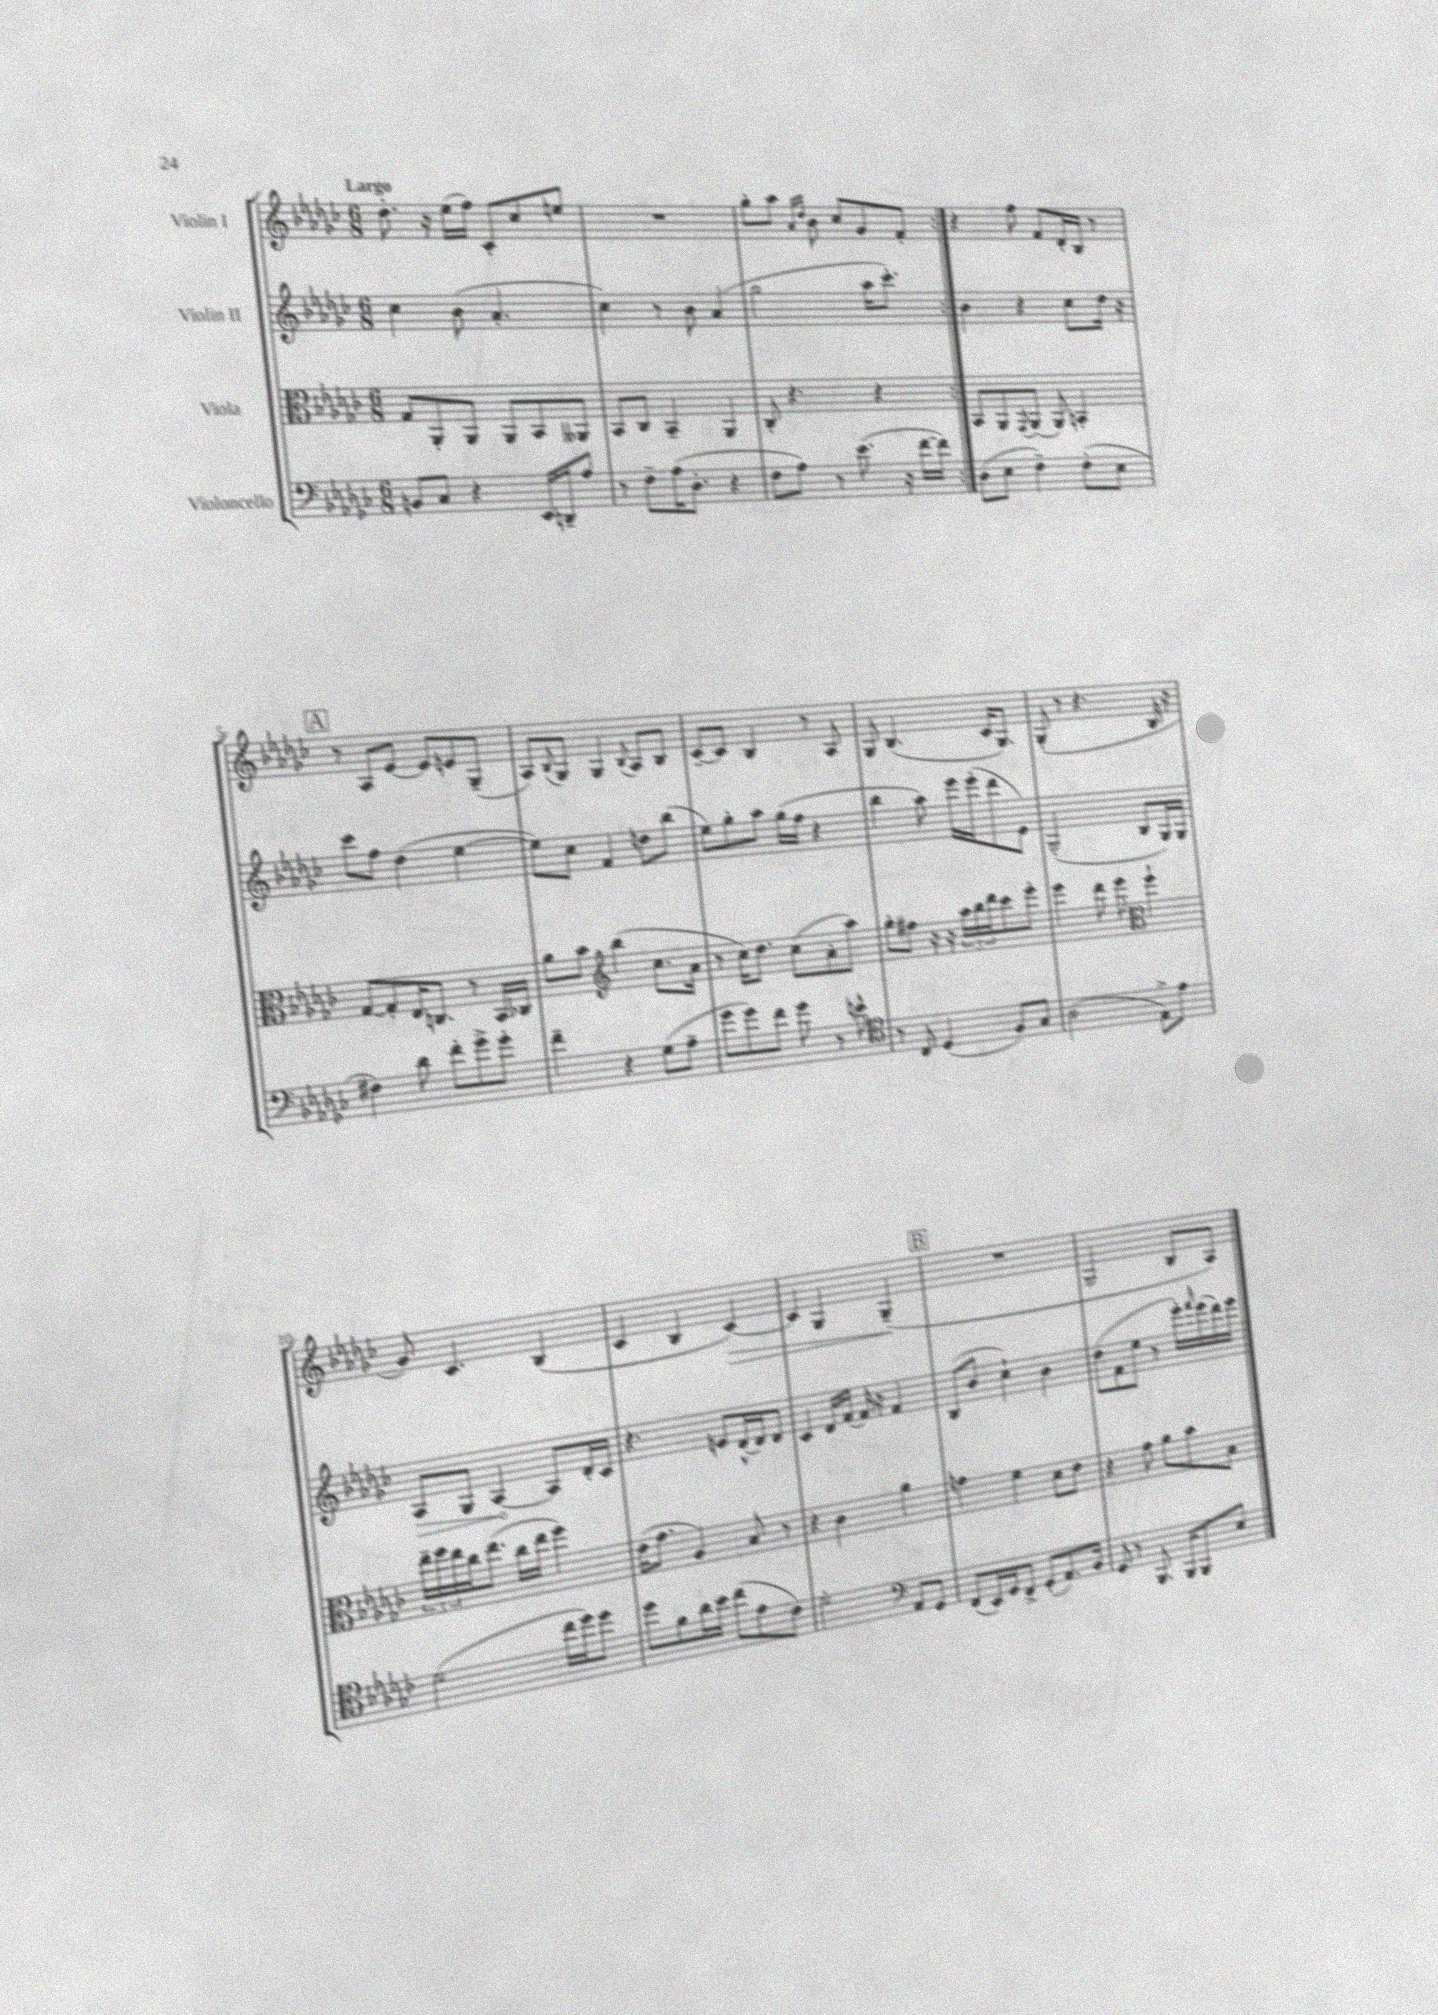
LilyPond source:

<<
\new StaffGroup <<
\new Staff = "s0" \with { instrumentName = "Violin I" } {
    \clef treble \key ges \major \numericTimeSignature \time 6/8 \tempo "Largo"
    \repeat volta 2 { des''8.-. r16 ees''16( f''16) ces'8-. ces''8 e''8 |
    R2. |
    ges''8-. aes''8 \grace { aes'16 des''16 } bes'8 ces''8 ges'8 f'8-. | }
    r4 f''8 f'8 des'16-. bes16 r8 |
    \mark \markup { \box "A" } r8 aes8 ees'8~ ees'8 e'8 ges8--( |
    aes8) \appoggiatura { bes8 } ges8 ges4 \appoggiatura { bes8 } aes8 bes8 |
    ces'8~-- ces'8 bes4 r8 aes8 |
    ges8 bes4.( ces'16 ges8.) |
    ges8-.( r8 r4. bes16 r16 |
    ges'8) ces'4. bes4( |
    ces'4 bes4 ces'4~\>) |
    ces'4 ges4 ges4--\!( |
    \mark \markup { \box "B" } R2. |
    ges2 bes8 aes8) \bar "|." |
}
\new Staff = "s1" \with { instrumentName = "Violin II" } {
    \clef treble \key ges \major \numericTimeSignature \time 6/8
    \repeat volta 2 { ces''4 bes'8( aes'4.-. |
    ces''4) r8 bes'8 aes'4( |
    ges''2 aes''16 ces'''8.-.) | }
    bes'4 r4 ces''8 des''16 r16 |
    \mark \markup { \box "A" } ces'''8 f''8 des''4( ees''4~ |
    ees''8) ces''8 f'4 d''8 bes''8( |
    ees''8) ges''8-. aes''8 ges''16( f''16 r4 |
    bes''4 aes''8) ees'''16 ees'''16-.( des'''8 ees'8) |
    ges2-.( bes8 ges16) ges16 |
    \once \override Hairpin.circled-tip = ##t aes8\> ges8 aes4~\! aes8 des'16-. ces'16 |
    r4. e'8 des'16~-^ des'16 des'8 |
    ces'4 des'16 f'16~ f'16 r16 f'4 |
    \mark \markup { \box "B" } bes8( bes'8 ces''4-!) bes'4 |
    des''8( f'8 ees''8 r8 ees'''16-.) \grace { f'''16 } ees'''16( des'''16) ees'''16 \bar "|." |
}
\new Staff = "s2" \with { instrumentName = "Viola" } {
    \clef alto \key ges \major \numericTimeSignature \time 6/8
    \repeat volta 2 { ges8 aes,8-. aes,8 aes,8 bes,8 aeses,8 |
    bes,8 ces8 bes,4-- aes,4 |
    ces8-. r4. r4 | }
    bes,8 aes,8 \appoggiatura { ges,8 } aes,8( aes,8) b,4-. |
    \mark \markup { \box "A" } ges8~ ges8-. ees16 c8. r8 bes,16 ces16 |
    aes'8 bes'8 \clef treble bes''4( ces''8. aes'16 |
    r8 ces''16) des''8. ces''8( aes'8-. aes''8) |
    ges''8-. fis''8 r16 r16 \tuplet 3/2 { aes''16 bes''16 des'''16 } ces'''8 ees'''8-. |
    ees'''4 des'''8 ees'''8 \clef alto f''4-! |
    \tuplet 3/2 { ees''16-- f''16 ees''16 } ces''16 ees''8.( ces''16 ees''16 f''4) |
    ees'16( ges'8. aes4) bes8 r8 |
    r4 ces'4 aes'4 |
    \mark \markup { \box "B" } g'4 f'4 des'8 ees'8 |
    r4 ges'8 aes'8 bes'8 bes8 \bar "|." |
}
\new Staff = "s3" \with { instrumentName = "Violoncello" } {
    \clef bass \key ges \major \numericTimeSignature \time 6/8
    \repeat volta 2 { b,8 ces8 r4 ees,16 d,16-- aes8 |
    r8 f8-- aes16( des8.-. r4 |
    f8 aes8) r8 ees'8.( r16 f'16~ f'16) | }
    des8( ees8 f4--) f8-.( ees8 |
    \mark \markup { \box "A" } fis4) des'8 f'8-. ges'8-> ges'8-. |
    f'4-- r4 ges8( aes8-- |
    ges'8 ges'8) f'8 ges'8 r8 e'8-^ |
    \clef tenor r8 ces8 des4( f8) ges8 |
    aes2( ees8->) ees'8 |
    des'2( ces''16 des''16) des''8 |
    des''8 f'8 aes'16 bes'16 ces''8( ees'8 ces'8) |
    des'2-. \clef bass aes,8 ges,8 |
    \mark \markup { \box "B" } f,8( ees,16) ges,16 f,8-> ges,8-.( aes,8.) bes,16 |
    ges,8 r8 bes,,8. bes,,16 bes,,8 ees8 \bar "|." |
}
>>
>>
